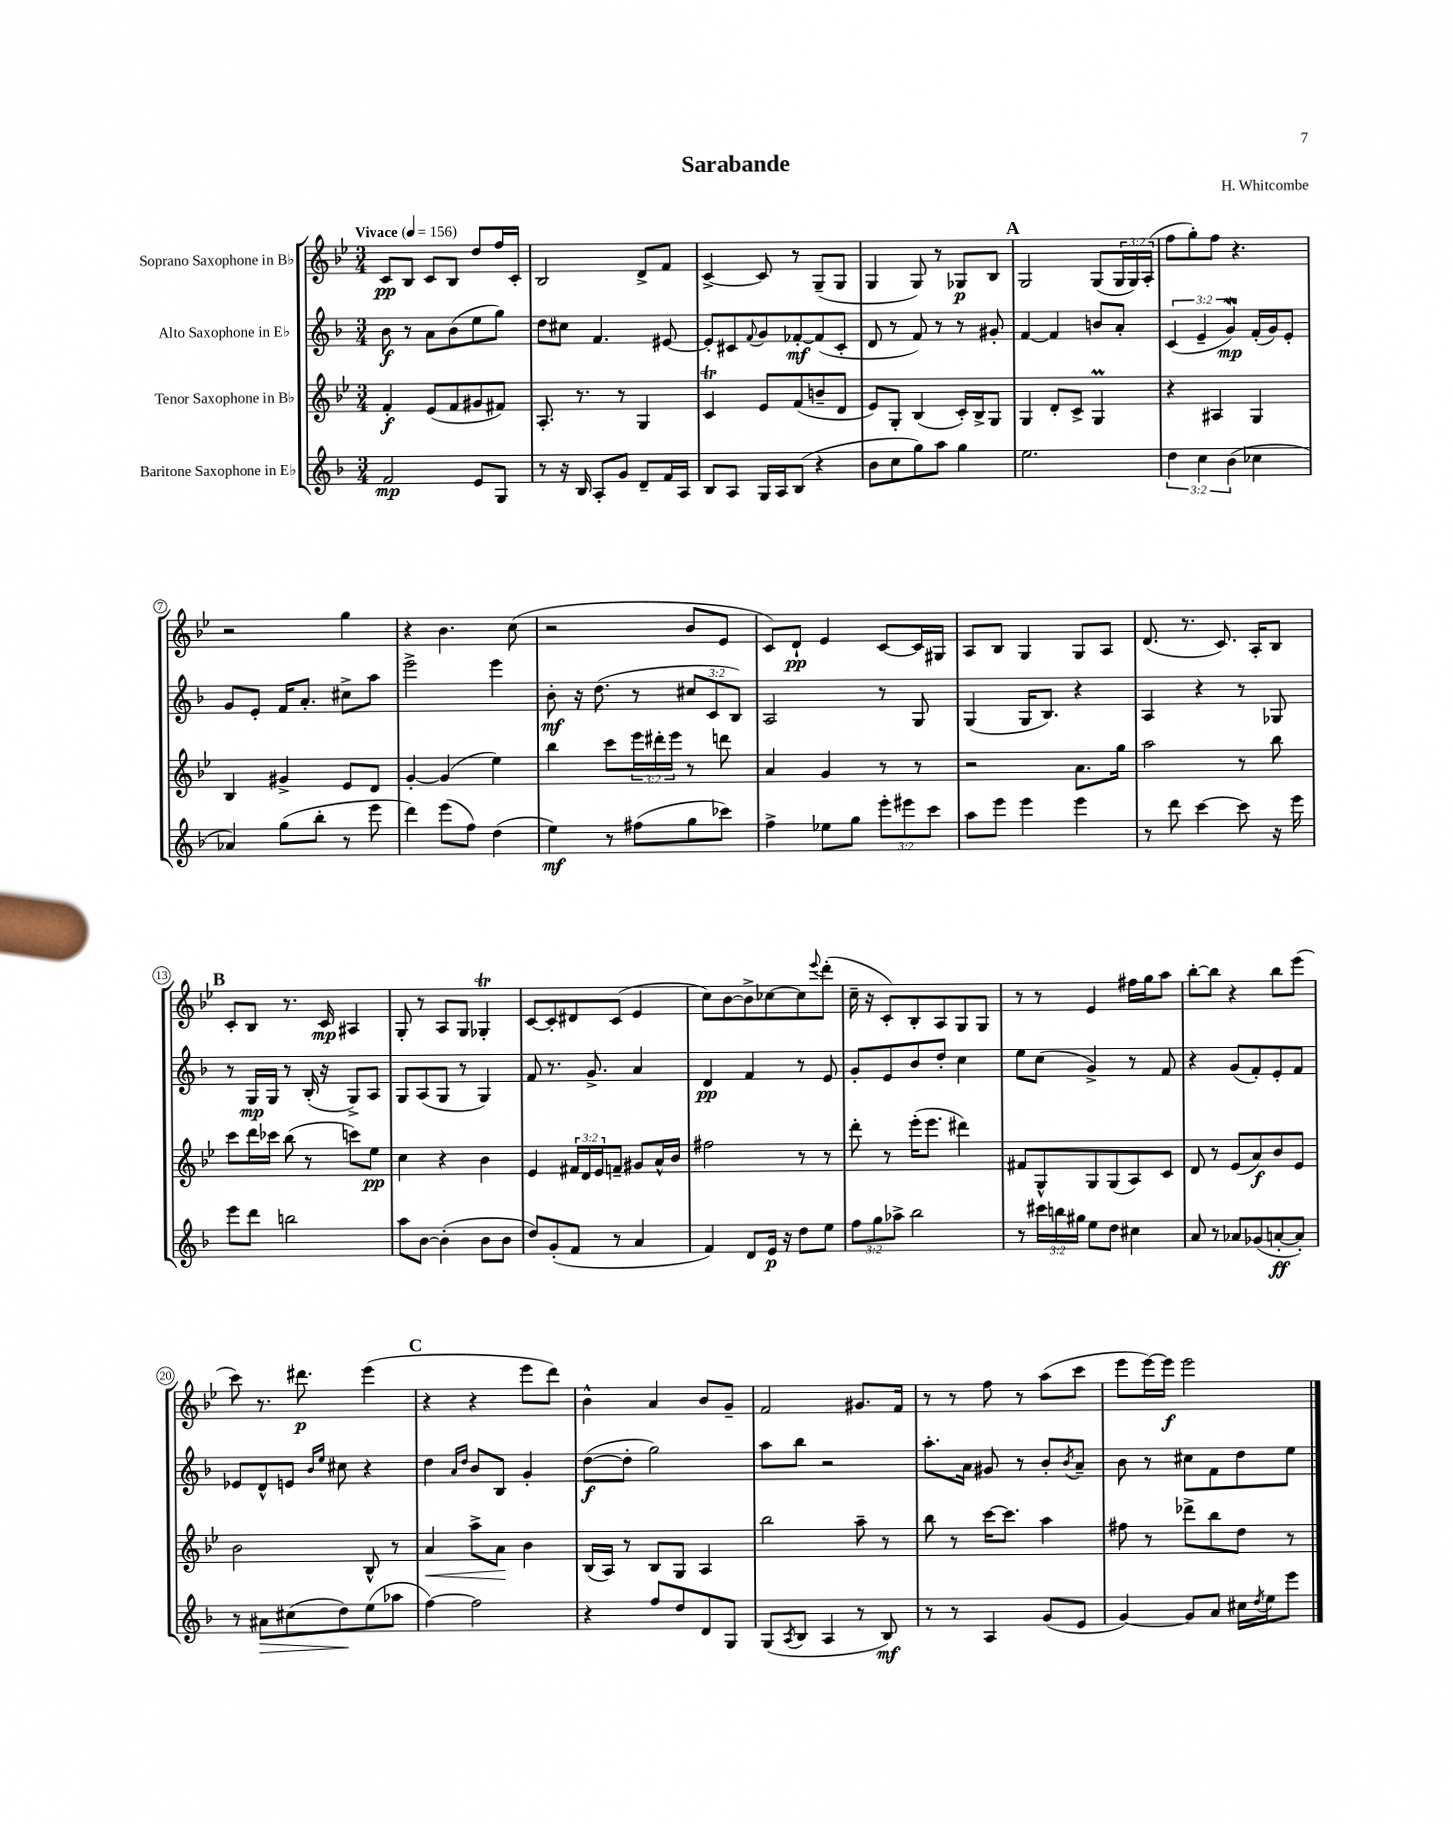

**kern	**kern	**kern	**kern
*staff4	*staff3	*staff2	*staff1
*clefG2	*clefG2	*clefG2	*clefG2
*k[b-]	*k[b-e-]	*k[b-]	*k[b-e-]
*M3/4	*M3/4	*M3/4	*M3/4
*MM156	*MM156	*MM156	*MM156
2f/	4f'/	8b-\	8c/L
.	.	8r	8B-/J
.	(8e-/L	8a\L	8c/L
.	8f/	(8b-\	8B-/J
8e/L	8g#/	8ee\	8dd/L
8G/J	8f#/J)	8gg\J)	16ff/L
.	.	.	16c'/JJ
=	=	=	=
8r	8.A'/	8dd\L	2B-/
16r	.	8cc#\J	.
16B-/	8.r	.	.
8A'/L	.	4.f/	.
8g/J	8r	.	.
8d~/L	4G/	.	8d^/L
16f/L	.	[8e#/	8f/J
16A/JJ	.	.	.
=	=	=	=
8B-/L	4c/	8e#'/]L	[4c^/
8A/J	.	8c#/	.
.	.	8qqf/	.
16G/LL	8e-/L	8g/	8c/]
16A/J	.	.	.
(8B-/J	(8f/	[8f-'/	8r
4r	8b~/	(8f-/]	(8G~/L
.	8d/J	8c#'/J	8G/J
=	=	=	=
8b-\L	8e-/L)	8d/	4G/
8cc\	8G'/J	8r	.
8gg\)	(4B-/	8f/)	8G/)
8aa\J	.	8r	8r
4gg\	16c'/LL)	8r	8G-/L
.	16B-^/J	.	.
.	8G/J	8g#'/	8B-/J
=	=	=	=
2.ee\	4G/	[4f/	2G/
.	8d'/L	4f/]	.
.	8c^/J	.	.
.	4G/	8b/L	(8G/L
.	.	8a'/J	24G/L
.	.	.	24G/)
.	.	.	(24A'/JJ
=	=	=	=
6dd\	4r	(6c/	8ff\L
.	.	.	8gg'\)
6cc\	.	6e~/	.
.	4A#/	.	8ff\J
(6b-\	.	6g/)	.
.	.	.	4.r
4cc-\	4G/	(16f'/LL	.
.	.	16g/J)	.
.	.	8e'/J	.
=	=	=	=
4a-/)	4B-/	8g/L	2r
.	.	8e'/J	.
(8gg\L	4g#^/	16f/LK	.
.	.	8.a'/J	.
8bb-'\J	.	.	.
8r	8e-/L	8cc#^\L	4gg\
8eee\	8d/J	8aa\J	.
=	=	=	=
4ddd\)	[4g'/	2eee^\	4r
(8eee\L	(4g/]	.	4.b-\
8ff\J)	.	.	.
(4dd\	4ee-\)	4eee\	.
.	.	.	(8cc\
=	=	=	=
4ee\)	4bb-\	8b-'\	2r
.	.	16r	.
.	.	(8.dd\	.
8r	8ccc\L	.	.
(8ff#\L	24eee-\L	8r	.
.	24ddd#'\	.	.
.	24eee-\JJ	.	.
8gg\	8r	12cc#/L	8b-/L
.	.	12c/	.
8ccc-\J)	8ddd\	.	8e-/J
.	.	12B-/J)	.
=	=	=	=
4ff^\	4a/	2A/	8c/L)
.	.	.	8d`/J
8ee-\L	4g/	.	4e-/
8gg\J	.	.	.
12eee'\L	8r	8r	[8c/L
12eee#\	.	.	.
.	8r	8G/	16c/]L
12ccc\J	.	.	.
.	.	.	16G#/JJ
=	=	=	=
8aa\L	2r	(4G/	8A/L
8eee\J	.	.	8B-/J
4eee\	.	16G/LK	4G/
.	.	8.B-/J)	.
4eee\	8.a\L	4r	8G/L
.	.	.	8A/J
.	16gg\Jk	.	.
=	=	=	=
8r	2aa\	4A/	(8.d/
8ddd\	.	.	.
.	.	.	8.r
[4ccc\	.	4r	.
.	.	.	8.c/)
8ccc\]	8r	8r	.
.	.	.	16A'/LK
16r	8bb-\	8G-/	8B-/J
16eee\	.	.	.
=	=	=	=
8eee\L	8ccc\L	8r	8c'/L
8ddd\J	16ddd\L	16G/LL	8B-/J
.	16ccc-\JJ	16G/JJ	.
2bb\	(8bb-\	8r	8.r
.	8r	(16B-'/	.
.	.	16r	16c/
.	8ccc\L)	8G^/L)	4A#/
.	8ee-\J	8A/J	.
=	=	=	=
8aa\L	4cc\	8G/L	8G'/
[8b-\J	.	(8A/	8r
(4b-'\]	4r	8G/J	8A/L
.	.	8r	8G/J
8b-\L	4b-\	4G/)	4G-'/
8b-\J	.	.	.
=	=	=	=
8dd/L)	4e-/	8f/	[8c/L
(8g'/	.	8.r	8c'/]
8f/J	24f#/LL	.	8d#/
.	24d/	.	.
.	.	8.g^/	.
.	24e-/J	.	.
8r	8f~/J	.	(8c/J
4a/	8g#/L	4a/	4e-/
.	16a^^/L	.	.
.	16b-/JJ	.	.
=	=	=	=
4f/)	2ff#\	4d/	8cc\L)
.	.	.	[8b-\
8d/L	.	4f/	8b-^\]
16e/Jk	.	.	[8cc-\
16r	.	.	.
8dd\L	8r	8r	8cc-\]
.	.	.	8qqeee-/
8ee\J	8r	8e/	(8ddd'\J
=	=	=	=
12ff\L	8ddd'\	8g'/L	16cc~\
.	.	.	16r
12gg\	.	.	.
.	8r	8e/	8c'/L)
12aa-^\J	.	.	.
2bb-\	(16eee-'\LK	8b-/	8B-'/
.	8.eee-\J	.	.
.	.	8dd'/J	8A/
.	4ddd#\)	4cc\	8G/
.	.	.	8G/J
=	=	=	=
8r	8f#/L	8ee\L	8r
24ccc#\LL	8G^^/	(8cc\J	8r
24bb\	.	.	.
24gg#\JJ	.	.	.
8ee\L	8G/	4g^/)	4e-/
8dd\J	(8G/	.	.
4cc#\	8A/)	8r	16ff#\LL
.	.	.	16gg\J
.	8c/J	8f/	8aa\J
=	=	=	=
8a/	8d/	4r	[8bb-'\L
8r	8r	.	8bb-\]J
8a-/L	(8e-/L	(8g/L	4r
(8g-/	8a/)	8f'/)	.
[8a'/	8b-/	8e'/	8bb-\L
8a'/]J)	8e-/J	8f/J	(8eee-\J
=	=	=	=
8r	2b-\	8e-/L	8ccc\)
8a#\L	.	8d^^/	8.r
(8cc#\	.	8e/J	.
.	.	.	8.ddd#\
.	.	16qqb-/LL	.
.	.	16qqee/JJ	.
8dd\)	.	8cc#\	.
(8ee\	8B-^^/	4r	(4eee-\
8aa-\J	8r	.	.
=	=	=	=
[4ff\)	4a/	4dd\	4r
.	.	16qqa/LL	.
.	.	16qqdd/JJ	.
2ff\]	8aa^\L	8b-/L	4r
.	8a\J	8B-/J	.
.	4b-\	4g'/	8eee-\L
.	.	.	8ddd\J)
=	=	=	=
4r	(16B-/LL	([8dd\L	4b-^^\
.	16A/JJ)	.	.
.	8r	8dd'\]J	.
8ff/L	8B-/L	2gg\)	4a/
8dd/	8G/J	.	.
8d/	4A/	.	8b-/L
8G/J	.	.	8g~/J
=	=	=	=
(8G/L	2bb-\	8aa\L	2f/
8qA/	.	.	.
8B-/J	.	8bb-\J	.
4A/	.	2r	.
8r	8aa~\	.	8.g#/L
8B-/)	8r	.	.
.	.	.	16f/Jk
=	=	=	=
8r	8bb-\	8.aa'\L	8r
8r	8r	.	8r
.	.	16a\Jk	.
4A/	[16ccc\LK	8g#/	8ff\
.	8.ccc\]J	.	.
.	.	8r	8r
(8g/L	4aa\	8b-'/L	(8aa\L
.	.	8qb-/	.
8e/J	.	8a~/J	8ccc\J
=	=	=	=
[4g/)	8ff#\	8b-\	8eee-\L
.	8r	8r	[16eee-\L)
.	.	.	16eee-\]JJ
8g/]L	8ddd-^\L	8cc#\L	2eee-\
8a/J	8bb-\	8f\	.
16cc#\LL	8dd\J	8dd\	.
8qdd/	.	.	.
16ee\J	.	.	.
8eee\J	8r	8ee\J	.
==	==	==	==
*-	*-	*-	*-
